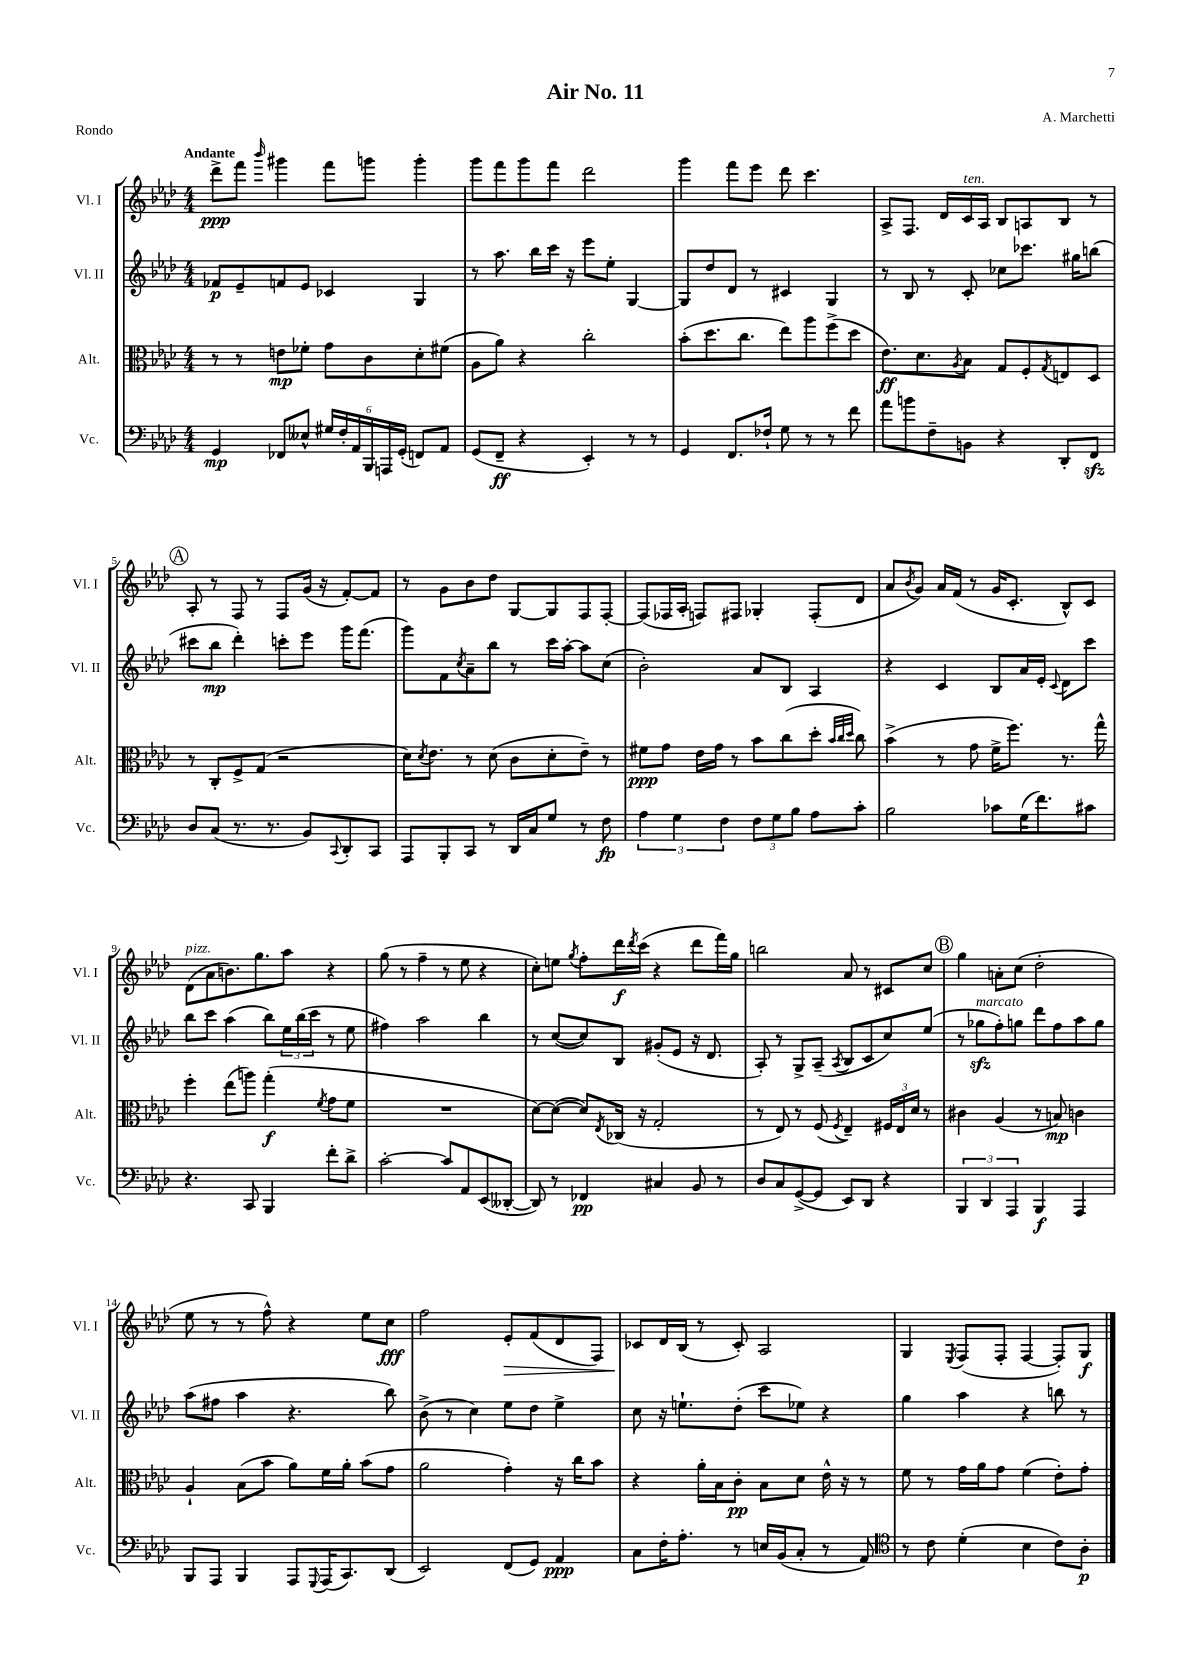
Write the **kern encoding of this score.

**kern	**kern	**kern	**kern
*staff4	*staff3	*staff2	*staff1
*clefF4	*clefC3	*clefG2	*clefG2
*k[b-e-a-d-]	*k[b-e-a-d-]	*k[b-e-a-d-]	*k[b-e-a-d-]
*M4/4	*M4/4	*M4/4	*M4/4
4GG	8r	8f-	8ddd-^
.	8r	8e-~	8fff
.	.	.	16qqbbb-
8FF-	8e	8f	4ggg#
8E--^^	8f-'	8e-	.
24G#	8g	4c-	8fff
24F'	.	.	.
24AA-	.	.	.
24BBB-	8c	.	8ggg
24AAA	.	.	.
(24GG'	.	.	.
8FF)	8d-'	4G	4ggg'
8AA-	(8f#	.	.
=	=	=	=
(8GG	8A-	8r	8ggg
8FF~	8a-)	8.aa-	8fff
4r	4r	.	8ggg
.	.	16bb-	.
.	.	16ccc	8fff
.	.	16r	.
4EE-')	2cc'	8eee-	2ddd-
.	.	8ee-'	.
8r	.	[4G	.
8r	.	.	.
=	=	=	=
4GG	(8b-'	8G]	4ggg
.	8.dd-	8dd-	.
8.FF	.	8d-	8fff
.	8.cc	.	.
.	.	8r	8eee-
16F-`	.	.	.
8G	8ee-)	4c#	8ddd-
8r	8aa-	.	4.ccc
8r	(8ff^	4G	.
8f	8dd-	.	.
=	=	=	=
8a-	8.e-)	8r	8A-^
8b	.	8B-	8.F
.	8.d-	.	.
8F~	.	8r	.
.	.	.	16d-
.	8qA-	.	.
8BB	8B-	8c'	16c
.	.	.	16A-
4r	8G	8cc-	8B-
.	8F'	8.ccc-	8A
.	8qG	.	.
8DD-'	8E	.	8B-
.	.	16gg#	.
8FF	8D-	(8bb	8r
=	=	=	=
8D-	8r	8ccc#	8A-'
(8C	8C'	8bb-	8r
8.r	8F^	4ddd-')	8F
.	(8G	.	8r
8.r	.	.	.
.	2r	8ccc'	8F
8BB-)	.	8eee-	(16g
.	.	.	16r
8qqCC	.	.	.
8DD-'	.	16ggg	[8f')
.	.	(8.fff	.
8CC	.	.	8f]
=	=	=	=
8AAA-	16d-)	8ggg)	8r
.	8qd-	.	.
.	8.e-	.	.
8BBB-'	.	8f	8g
.	.	8qcc	.
8CC	8r	8a-~	8b-
8r	(8d-	8bb-	8dd-
16DD-	8c	8r	[8G
16C	.	.	.
8G	8d-'	16ccc	8G]
.	.	[16aa-'	.
8r	8e-~)	8aa-]	8F
8F	8r	(8cc	[8F'
=	=	=	=
6A-	8f#	2b-')	(8F]
.	8g	.	16F-
6G	.	.	.
.	.	.	16A-'
.	16e-	.	8F)
.	16g	.	.
6F	.	.	.
.	8r	.	8F#
12F	8b-	8a-	4G-'
12G	.	.	.
.	(8cc	8B-	.
12B-	.	.	.
8A-	8dd-'	4A-	(8F#'
.	32qqb-	.	.
.	32qqcc	.	.
.	32qqdd-	.	.
8c'	8cc)	.	8d-
=	=	=	=
2B-	(4b-^	4r	8a-
.	.	.	8qb-
.	.	.	8g)
.	8r	4c	16a-
.	.	.	(16f
.	8g	.	8r
8c-	16f^	8B-	16g
.	8.ff)	.	8.c'
(16G	.	16a-	.
8.f)	.	16e-'	.
.	.	8qqc	.
.	8.r	8d-	8B-^^)
8c#	.	8ccc	8c
.	16gg^^	.	.
=	=	=	=
4.r	4ff'	8bb-	(8d-
.	.	8ccc	8a-
.	(8ee-	(4aa-	8.b)
8CC	8aa)	.	.
.	.	.	8.gg
4BBB-	(4gg'	8bb-)	.
.	.	24ee-	8aa-
.	.	(24bb-	.
.	.	24ccc	.
.	8qf	.	.
8f'	8g	8r	4r
8d-^	8f	8ee-	.
=	=	=	=
[2c'	1r	4ff#)	(8gg
.	.	.	8r
.	.	2aa-	4ff~
8c]	.	.	8r
8AA-	.	.	8ee-
(8EE-	.	4bb-	4r
[8DD--'	.	.	.
=	=	=	=
8DD--])	[8d-)	8r	8cc')
8r	(8d-_	([8cc	8ee
.	.	.	8qgg
4FF-	8d-])	8cc])	8ff'
.	8qE-	.	.
.	(16C-	8B-	16ddd-
.	.	.	8qddd-
.	16r	.	(16ccc
4C#	2G'	(8g#'	4r
.	.	8e-	.
8BB-	.	16r	8ddd-
.	.	8.d-	.
8r	.	.	16fff)
.	.	.	16gg
=	=	=	=
8D-	8r	8A-')	2bb
8C	8E-)	8r	.
([8GG^	8r	8G^	.
8GG]	(8F	(8A-~	.
.	8qF	8qA-	.
8EE-)	4E-~)	8B-	8a-
8DD-	.	8c	8r
4r	24F#	8cc)	8c#
.	24E-	.	.
.	24d-	.	.
.	8r	(8ee-	8cc
=	=	=	=
6BBB-	4c#	8r	4gg
.	.	8gg-	.
6DD-	.	.	.
.	(4A-	8ff')	8a'
6AAA-	.	.	.
.	.	8gg	(8cc
4BBB-	8r	8ddd-	2dd-'
.	8B)	8ff	.
4AAA-	4c	8aa-	.
.	.	8gg	.
=	=	=	=
8BBB-	4A-`	(8aa-	8ee-
8AAA-	.	8ff#	8r
4BBB-	(8B-	4aa-	8r
.	8b-	.	8ff^^)
8AAA-	8a-)	4.r	4r
8qqGGG	.	.	.
(16AAA-	16f	.	.
8.CC)	16a-'	.	.
.	(8b-	.	8ee-
(8DD-	8g	8bb-)	8cc
=	=	=	=
2EE-)	2a-	(8b-^	2ff
.	.	8r	.
.	.	4cc)	.
(8FF	4g')	8ee-	8e-'
8GG)	.	8dd-	(8f
4AA-	16r	4ee-^	8d-
.	16cc	.	.
.	8b-	.	8F)
=	=	=	=
8C	4r	8cc	8c-
16F'	.	16r	16d-
8.A-'	.	8.ee`	(16B-
.	16a-'	.	8r
.	16B-	.	.
8r	8c'	(8dd-'	8c-')
16E	8B-	8ccc	2A-
(16BB-	.	.	.
8C'	8d-	8ee-)	.
8r	16e-^^	4r	.
.	16r	.	.
8AA-)	8r	.	.
=	=	=	=
*clefC4	*	*	*
8r	8f	4gg	4G
8c	8r	.	.
.	.	.	8qE-
(4d-'	16g	4aa-	(8F
.	16a-	.	.
.	8g	.	8F'
4B-	(4f	4r	[4F
8c)	8e-')	8bb	8F'])
8A-'	8g'	8r	8G
==	==	==	==
*-	*-	*-	*-
